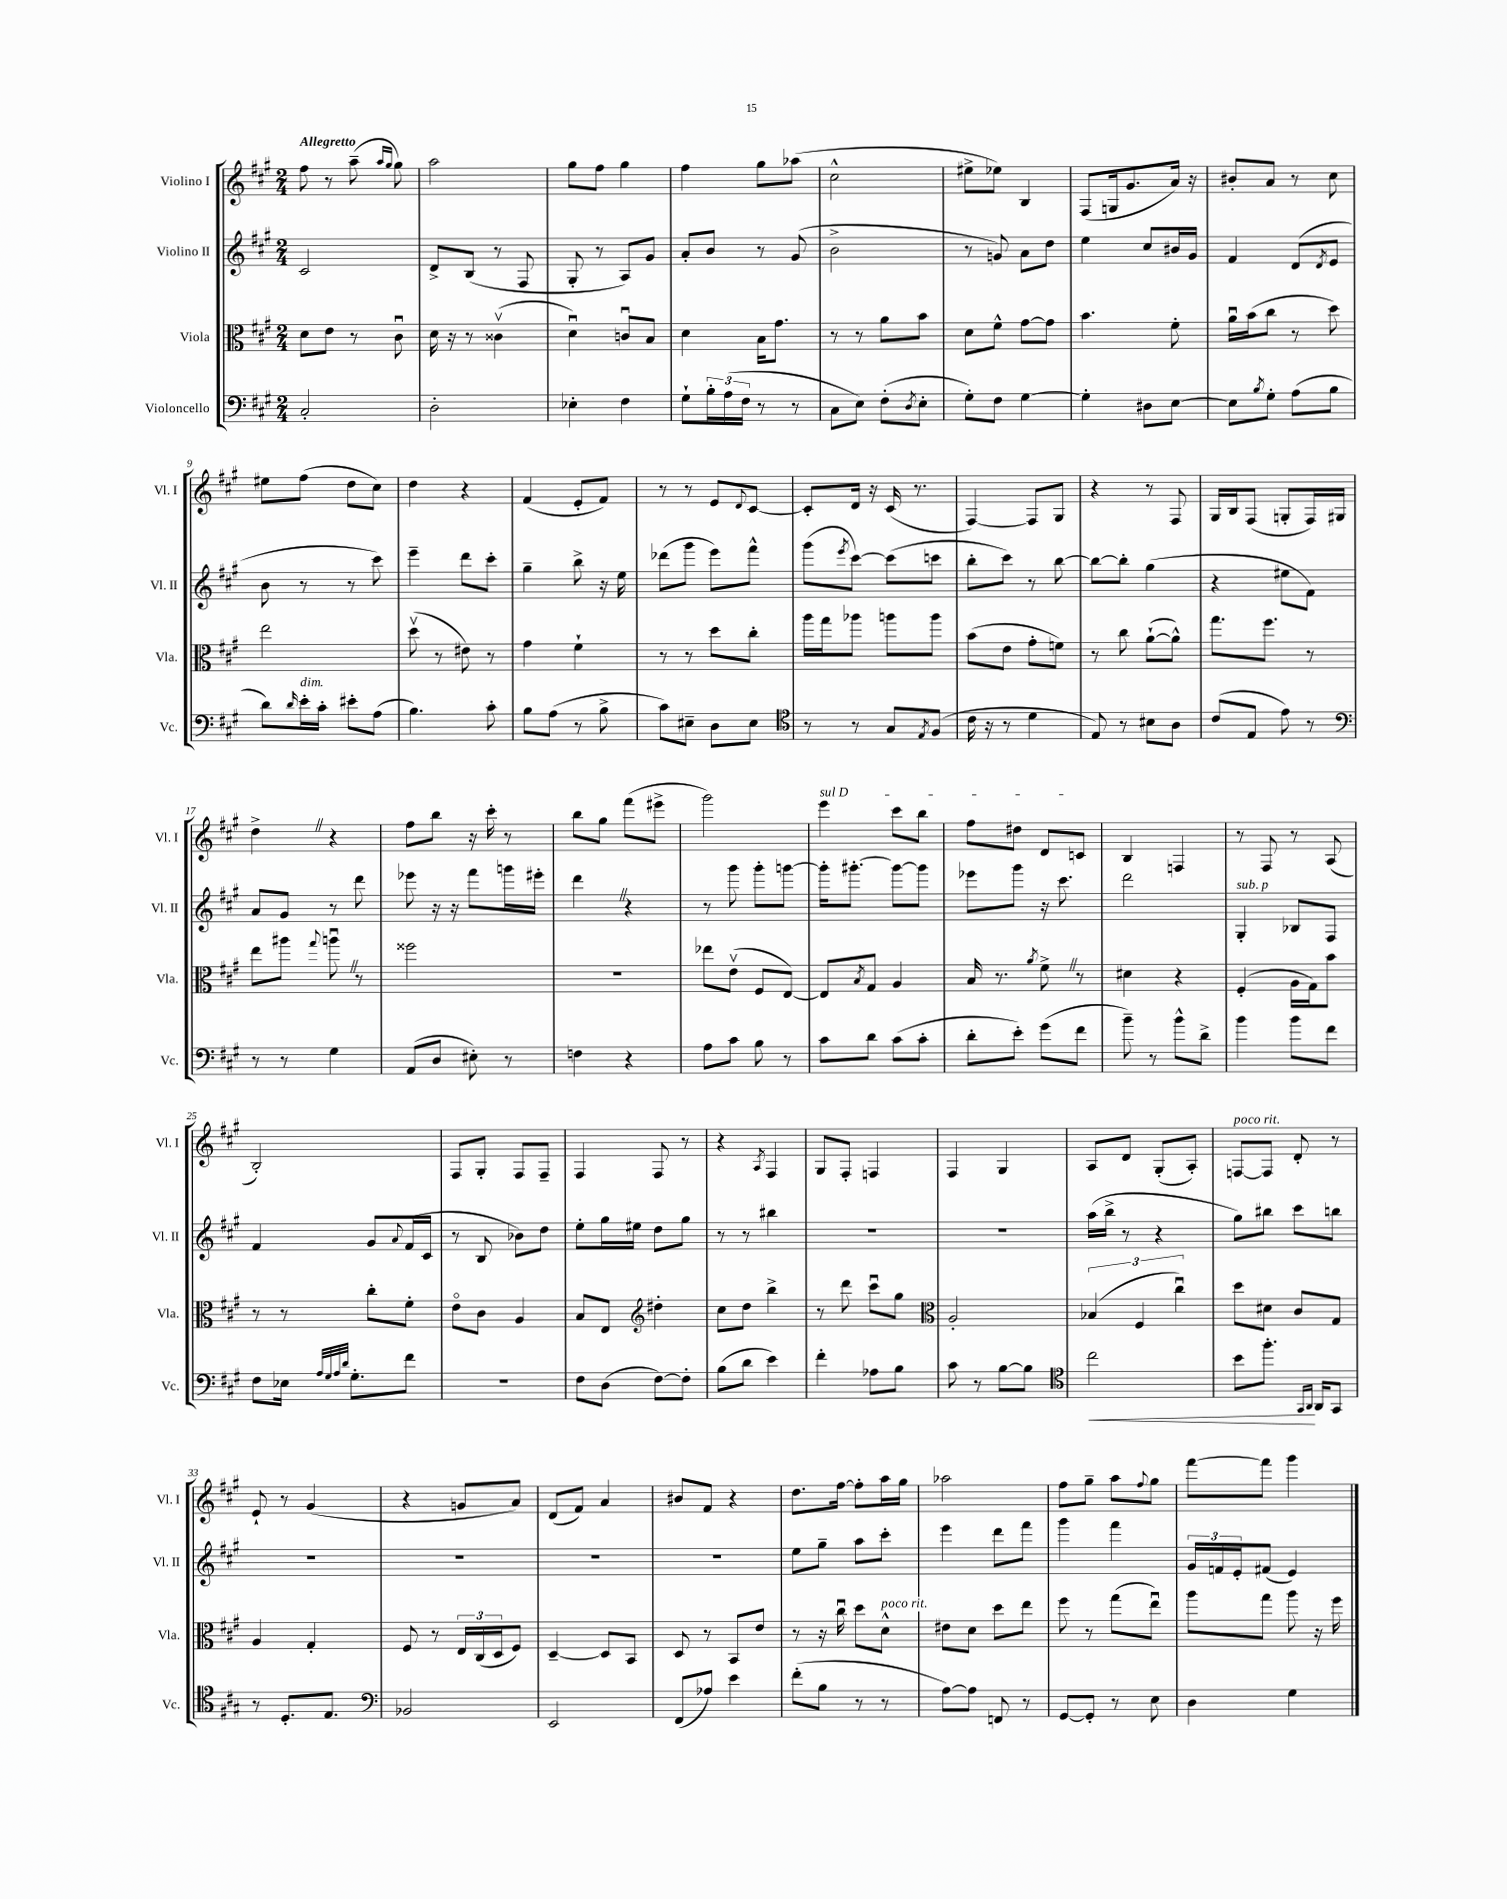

**kern	**dynam	**kern	**kern	**kern
*part4	*part4	*part3	*part2	*part1
*staff4	*staff4	*staff3	*staff2	*staff1
*I"Violoncello	*	*I"Viola	*I"Violino II	*I"Violino I
*I'Vc.	*	*I'Vla.	*I'Vl. II	*I'Vl. I
*clefF4	*	*clefC3	*clefG2	*clefG2
*k[f#c#g#]	*	*k[f#c#g#]	*k[f#c#g#]	*k[f#c#g#]
*M2/4	*	*M2/4	*M2/4	*M2/4
=1	=1	=1	=1	=1
!	!	!	!	!LO:TX:a:B:t=Allegretto
2C#'/	.	8d\L	2c#/	8ff#\
.	.	8e\J	.	8r
.	.	8r	.	(8aa~\
.	.	.	.	16qqaa/LL
.	.	.	.	16qqgg#/JJ
.	.	8c#u\	.	8gg#\)
=2	=2	=2	=2	=2
2D'\	.	16d\	8d^/L	2aa\
.	.	16r	.	.
.	.	8r	(8B/J	.
.	.	(4c##Xv\	8r	.
.	.	.	8F#/	.
=3	=3	=3	=3	=3
4E-X'\	.	4du\)	8G#'/	8gg#\L
.	.	.	8r	8ff#\J
4F#\	.	8cnu/L	8A/L)	4gg#\
.	.	8B/J	8g#/J	.
=4	=4	=4	=4	=4
8G#`\L	.	4d\	8a'/L	4ff#\
24B'\L	.	.	8b/J	.
(24A\	.	.	.	.
24F#\JJ	.	.	.	.
8r	.	16B\KL	8r	8gg#\L
.	.	8.g#\J	.	.
8r	.	.	(8g#/	(8aa-X\J
=5	=5	=5	=5	=5
8C#\L	.	8r	2b^\	2cc#^^\
8E\J)	.	8r	.	.
(8F#'\L	.	8a\L	.	.
8qD/	.	.	.	.
8E'\J	.	8b\J	.	.
=6	=6	=6	=6	=6
8G#'\L)	.	8d\L	8r	8ee#X^\L
8F#\J	.	8f#^^\J	8gn/)	8ee-X\J)
[4G#\	.	[8g#\L	8a\L	4B/
.	.	8g#\J]	8dd\J	.
=7	=7	=7	=7	=7
4G#'\]	.	4.b\	4ee\	(8F#/L
.	.	.	.	16Gn/k
.	.	.	.	8.g#/
8D#X\L	.	.	8cc#/L	.
[8E\J	.	8f#'\	16b#X/L	16a/Jk)
.	.	.	16g#/JJ	16r
=8	=8	=8	=8	=8
8E\L]	.	16au\LL	4f#/	8b#X'/L
.	.	(16b\J	.	.
8qB/	.	.	.	.
8G#'\J	.	8cc#\J	.	8a/J
(8A\L	.	8r	(8d/L	8r
.	.	.	8qd/	.
8B\J	.	8dd\)	8e/J	8cc#\
!!LO:LB:g=z
=9	=9	=9	=9	=9
8d\L)	.	2ee\	8b\	8ee#X\L
16qqd/	.	.	.	.
!LO:TX:a:i:t=dim.	!	!	!	!
16e'\L	.	.	8r	(8ff#\J
16c#'\JJ	.	.	.	.
8e#X'\L	.	.	8r	8dd\L
(8A\J	.	.	8ccc#\)	8cc#\J)
=10	=10	=10	=10	=10
4.B\)	.	(8ddv\	4eee~\	4dd\
.	.	8r	.	.
.	.	8e#X\)	8ddd\L	4r
8c#'\	.	8r	8ccc#'\J	.
=11	=11	=11	=11	=11
8B\L	.	4g#\	4gg#~\	(4f#/
(8A\J	.	.	.	.
8r	.	4f#`\	8bb^\	8e'/L
8B^\	.	.	16r	8f#/J)
.	.	.	16ee\	.
=12	=12	=12	=12	=12
8c#\L)	.	8r	(8ddd-X\L	8r
8E#X~\J	.	8r	8ggg#\J	8r
8D\L	.	8dd\L	8eee\L)	8e/L
.	.	.	.	8qqd/
8E#\J	.	8cc#'\J	8fff#^^\J	[8c#/J
=13	=13	=13	=13	=13
*clefC4	*	*	*	*
8r	.	16aa\LL	(8ggg#\L	8c#'/L]
.	.	16gg#\J	.	.
.	.	.	8qeee/	.
8r	.	8aa-X\J	[8ccc#\J)	16d/Jk
.	.	.	.	16r
8G#/L	.	8aan\L	(8ccc#\L]	(16c#/
.	.	.	.	8.r
8qE/	.	.	.	.
(8F#/J	.	8aa\J	8cccn\J	.
=14	=14	=14	=14	=14
16c#\	.	(8b\L	8bb'\L	[4F#/)
16r	.	.	.	.
8r	.	8e\J	8ccc#\J)	.
4d\	.	8g#'\L	8r	8F#/L]
.	.	8fn\J)	[8bb\	8G#/J
=15	=15	=15	=15	=15
8E/)	.	8r	8bb\L_	4r
8r	.	8cc#\	8bb'\J]	.
8B#X\L	.	([8a`\L	(4gg#\	8r
8A\J	.	8a^^\J])	.	8F#/
=16	=16	=16	=16	=16
(8c#/L	.	8.gg#\L	4r	16G#/LL
.	.	.	.	16B/J
8E/J	.	.	.	(8F#/J
.	.	8.ff#\J	.	.
8e\)	.	.	8ee#X\L	8Gn'/L
8r	.	8r	8f#\J)	16F#/L)
.	.	.	.	16G#X/JJ
!!LO:LB:g=z
=17	=17	=17	=17	=17
*clefF4	*	*	*	*
8r	.	8ee\L	8a/L	4dd^Z\
8r	.	8aa#X\J	8g#/J	.
.	.	8qqgg#/	.	.
4G#\	.	8aanuZ\	8r	4r
.	.	8r	8ddd\	.
=18	=18	=18	=18	=18
(8AA/L	.	2ff##X\	8eee-X\	8ff#\L
8D/J	.	.	16r	8bb\J
.	.	.	16r	.
8E#X'\)	.	.	8fff#\L	16r
.	.	.	.	16ccc#'\
8r	.	.	16gggn\L	8r
.	.	.	16eee#X'\JJ	.
=19	=19	=19	=19	=19
4Fn\	.	2r	4dddZ\	8bb\L
.	.	.	.	8gg#\J
4r	.	.	4r	(8fff#\L
.	.	.	.	8eee#X^\J
=20	=20	=20	=20	=20
8A\L	.	8ee-X\L	8r	2ggg#\)
8c#\J	.	(8ev\J	8ggg#\	.
8B\	.	8F#/L	8ggg#'\L	.
8r	.	[8E/J)	[8gggn\J	.
=21	=21	=21	=21	=21
!	!	!	!	!LO:TX:a:i:t=sul D
8c#\L	.	8E/L]	16ggg'\KL]	4eee\
.	.	.	[8.ggg#X'\J	.
.	.	8qB/	.	.
8d\J	.	8G#/J	.	.
(8c#\L	.	4A/	8ggg#\L_	8ccc#\L
8c#'\J	.	.	8ggg#\J]	8bb\J
=22	=22	=22	=22	=22
8d'\L	.	16B/	8eee-X\L	8ff#\L
.	.	8.r	.	.
8e'\J)	.	.	8ggg#\J	8dd#X\J
.	.	8qa/	.	.
(8g#\L	.	8f#^Z\	16r	8d/L
.	.	.	8.ccc#\	.
8f#\J	.	8r	.	8cn/J
=23	=23	=23	=23	=23
8b~\)	.	4d#X\	2ddd\	4B/
8r	.	.	.	.
8b^^\L	.	4r	.	4Fn/
8d^\J	.	.	.	.
=24	=24	=24	=24	=24
!	!	!	!LO:TX:a:i:t=sub. p	!
4b\	.	(4F#'/	4G#'/	8r
.	.	.	.	8F#/
8b\L	.	16A\LL	8B-X/L	8r
.	.	16G#\J)	.	.
8f#\J	.	8b\J	8F#/J	(8A/
!!LO:LB:g=z
=25	=25	=25	=25	=25
8F#\L	.	8r	4f#/	2B'/)
16E-X\Jk	.	8r	.	.
32qqA/LLL	.	.	.	.
32qqG#/	.	.	.	.
32qqA/	.	.	.	.
32qqd/JJJ	.	.	.	.
8.G#'\L	.	.	.	.
.	.	8cc#'\L	8g#/L	.
.	.	.	8qqa/	.
8f#\J	.	8f#'\J	(16f#/L	.
.	.	.	16c#/JJ	.
=26	=26	=26	=26	=26
2r	.	8e\L	8r	8F#/L
.	.	8c#\J	8B/	8G#'/J
.	.	4A/	8b-X\L)	8F#/L
.	.	.	8dd\J	8F#~/J
=27	=27	=27	=27	=27
8F#\L	.	8B/L	8ee'\L	4F#/
(8D\J	.	8E/J	16gg#\L	.
.	.	.	16ee#X\JJ	.
*	*	*clefG2	*	*
[8F#\L)	.	4dd#X'\	8dd\L	8F#/
8F#'\J]	.	.	8gg#\J	8r
=28	=28	=28	=28	=28
(8B\L	.	8cc#\L	8r	4r
8d\J	.	8dd\J	8r	.
.	.	.	.	8qA/
4e\)	.	4bb^\	4bb#X\	4F#/
=29	=29	=29	=29	=29
4f#'\	.	8r	2r	8G#/L
.	.	8ddd\	.	8F#'/J
8A-X\L	.	8ccc#u\L	.	4Fn/
8B\J	.	8gg#\J	.	.
=30	=30	=30	=30	=30
*	*	*clefC3	*	*
8c#\	.	2A'/	2r	4F#/
8r	.	.	.	.
[8B\L	.	.	.	4G#/
8B\J]	.	.	.	.
=31	=31	=31	=31	=31
*clefC4	*	*	*	*
!	!LO:HP:b	!	!	!
2cc#\	<	(6B-X/	(16aa\LL	8A/L
.	.	.	16bb^\JJ	.
.	.	.	8r	8d/J
.	.	6F#/	.	.
.	.	.	4r	(8G#'/L
.	.	6cc#u\)	.	.
.	.	.	.	8A'/J)
=32	=32	=32	=32	=32
!	!	!	!	!LO:TX:a:i:t=poco rit.
8b\L	.	8dd\L	8gg#\L)	[8Fn/L
8.ff#'\J	.	8d#X\J	8bb#X\J	8F/J]
.	.	8c#/L	8ccc#\L	8d'/
16qqGG#/LL	.	.	.	.
16qqAA/JJ	.	.	.	.
16AA/KL	[	.	.	.
8GG#/J	.	8G#/J	8bbn\J	8r
!!LO:LB:g=z
=33	=33	=33	=33	=33
8r	.	4A/	2r	8e`/
8.D'/L	.	.	.	8r
.	.	4G#'/	.	(4g#/
8.E/J	.	.	.	.
=34	=34	=34	=34	=34
*clefF4	*	*	*	*
2BB-X/	.	8F#/	2r	4r
.	.	8r	.	.
.	.	24E/LL	.	8gn/L
.	.	(24C#/	.	.
.	.	24D/J	.	.
.	.	8F#/J)	.	8a/J)
=35	=35	=35	=35	=35
2EE/	.	[4D~/	2r	(8d/L
.	.	.	.	8f#/J)
.	.	8D/L]	.	4a/
.	.	8BB/J	.	.
=36	=36	=36	=36	=36
(8FF#/L	.	8D/	2r	8b#X/L
8A-X/J)	.	8r	.	8f#/J
4e\	.	8BB/L	.	4r
.	.	8e/J	.	.
=37	=37	=37	=37	=37
(8f#'\L	.	8r	8ee\L	8.dd\L
8B\J	.	16r	8gg#~\J	.
.	.	16cc#u\	.	[16ff#\Jk
8r	.	8dd\L	8aa\L	8ff#'\L]
!	!	!LO:TX:a:i:t=poco rit.	!	!
8r	.	8d^^\J	8ccc#'\J	16aa\L
.	.	.	.	16gg#\JJ
=38	=38	=38	=38	=38
[8A\L)	.	8e#X\L	4eee\	2aa-X\
8A\J]	.	8d\J	.	.
8FFn/	.	8dd\L	8ddd\L	.
8r	.	8ee\J	8fff#\J	.
=39	=39	=39	=39	=39
[8GG#/L	.	8ff#\	4ggg#\	8ff#\L
8GG#'/J]	.	8r	.	8gg#~\J
8r	.	(8gg#\L	4fff#\	8aa\L
.	.	.	.	8qqff#/
8E\	.	8eeu\J)	.	8gg#\J
=40	=40	=40	=40	=40
4D\	.	8aa\L	24g#/LL	[8fff#\L
.	.	.	24fn/	.
.	.	.	24e'/J	.
.	.	8gg#\J	(8f#X/J	8fff#\J]
4G#\	.	8aa\	4e/)	4ggg#\
.	.	16r	.	.
.	.	16ff#\	.	.
==	==	==	==	==
*-	*-	*-	*-	*-
